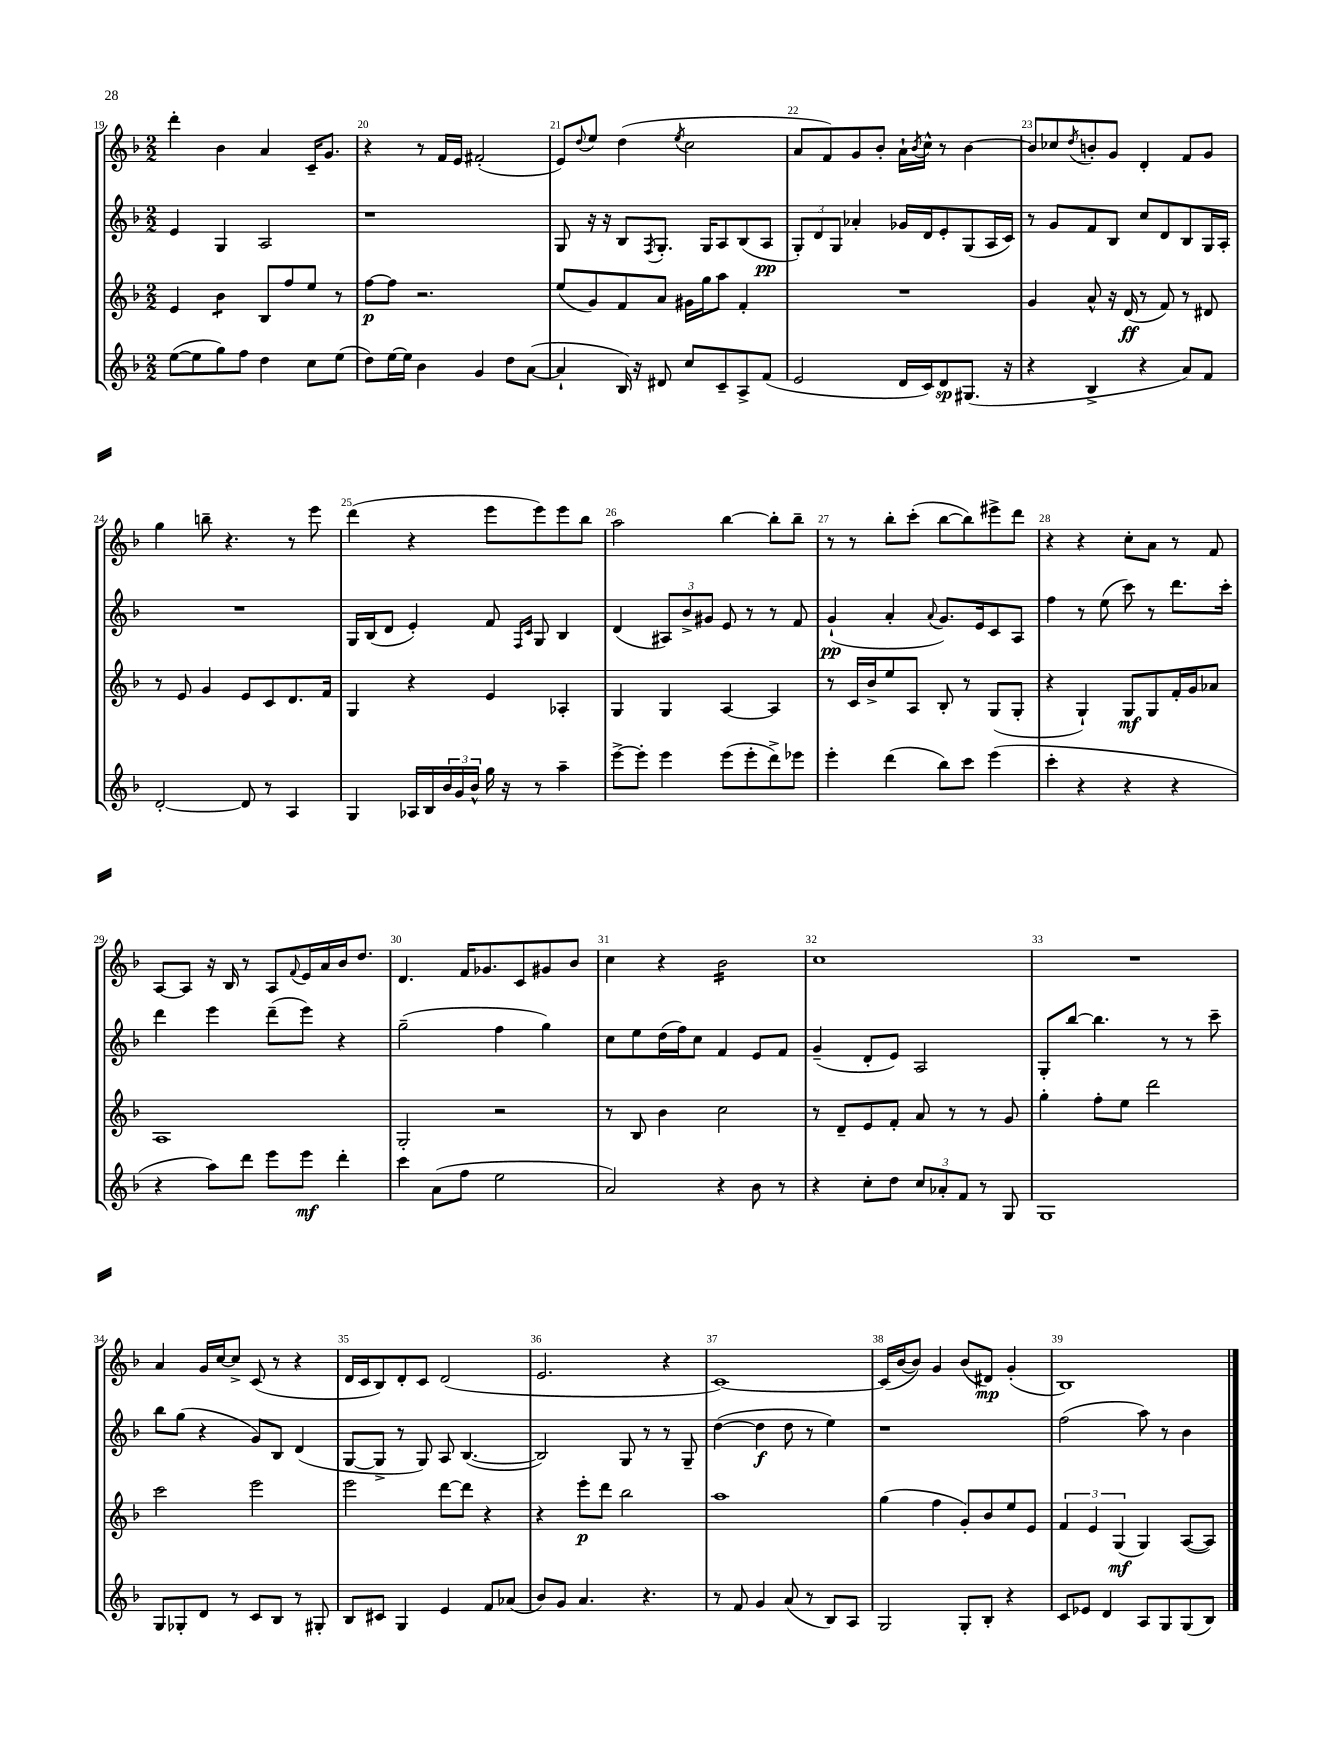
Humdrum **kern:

**kern	**kern	**kern	**kern
*staff4	*staff3	*staff2	*staff1
*clefG2	*clefG2	*clefG2	*clefG2
*k[b-]	*k[b-]	*k[b-]	*k[b-]
*M2/2	*M2/2	*M2/2	*M2/2
([8ee	4e	4e	4ddd'
8ee]	.	.	.
8gg)	4b-	4G	4b-
8ff	.	.	.
4dd	8B-	2A	4a
.	8ff	.	.
8cc	8ee	.	16c~
.	.	.	8.g
(8ee	8r	.	.
=	=	=	=
8dd)	[8ff	1r	4r
[16ee	8ff]	.	.
16ee]	.	.	.
4b-	2.r	.	8r
.	.	.	16f
.	.	.	16e
4g	.	.	(2f#'
8dd	.	.	.
([8a	.	.	.
=	=	=	=
4a`]	(8ee	8G	8e)
.	.	.	8qqdd
.	8g)	16r	8ee
.	.	16r	.
16B-)	8f	8B-	(4dd
16r	.	.	.
.	.	8qF	.
8d#	8a	8.G'	.
.	.	.	8qee
8cc	16g#	.	2cc
.	16gg	16G	.
8c~	8aa	8A	.
8A^	4f'	(8B-	.
(8f	.	8A	.
=	=	=	=
2e	1r	12G')	8a
.	.	12d	.
.	.	.	8f)
.	.	12G	.
.	.	4a-'	8g
.	.	.	8b-'
16d	.	16g-	16a`
.	.	.	8qb-
16c)	.	16d	16cc^^
8d	.	8e'	8r
(8.G#	.	(8G	[4b-
.	.	16A	.
16r	.	16c)	.
=	=	=	=
4r	4g	8r	8b-]
.	.	8g	8cc-
.	.	.	8qdd
4B-^	8a^^	8f	8b'
.	16r	8B-	8g
.	(16d	.	.
4r	8r	8cc	4d'
.	8f)	8d	.
8a)	8r	8B-	8f
8f	8d#	16G	8g
.	.	16A'	.
=	=	=	=
[2d'	8r	1r	4gg
.	8e	.	.
.	4g	.	8bb~
.	.	.	4.r
8d]	8e	.	.
8r	8c	.	.
4A	8.d	.	8r
.	.	.	8eee
.	16f	.	.
=	=	=	=
4G	4G	16G	(4ddd
.	.	(16B-	.
.	.	8d	.
16A-	4r	4e')	4r
16B-	.	.	.
24b-	.	.	.
24g	.	.	.
24b-^^	.	.	.
16gg	4e	8f	8eee
16r	.	.	.
.	.	16qqF	.
.	.	16qqc	.
8r	.	8G	8eee)
4aa~	4A-'	4B-	8eee
.	.	.	8bb-
=	=	=	=
[8eee^	4G	(4d	2aa
8eee']	.	.	.
4eee	4G	12A#)	.
.	.	12b-^	.
.	.	12g#	.
(8eee	[4A	8e	[4bb-
8eee'	.	8r	.
8ddd^)	4A]	8r	8bb-']
8eee-	.	8f	8bb-~
=	=	=	=
4eee'	8r	(4g`	8r
.	16c	.	8r
.	16b-^	.	.
(4ddd	8ee	4a'	8bb-'
.	8A	.	(8ccc'
.	.	8qqa	.
8bb-)	8B-'	8.g)	[8bb-
8ccc	8r	.	8bb-])
.	.	16e	.
(4eee	(8G	8c	8eee#^
.	8G'	8A	8ddd
=	=	=	=
4ccc'	4r	4ff	4r
4r	4G`)	8r	4r
.	.	(8ee	.
4r	8G	8ccc)	8cc'
.	8G	8r	8a
4r	16f'	8.ddd	8r
.	16g	.	.
.	8a-	.	8f
.	.	16ccc'	.
=	=	=	=
4r	1A	4ddd	[8A
.	.	.	8A]
8aa)	.	4eee	16r
.	.	.	16B-
8ddd	.	.	8r
8eee	.	(8ddd~	8A
.	.	.	8qqf
8eee	.	8eee)	16e
.	.	.	16a
4ddd'	.	4r	16b-
.	.	.	8.dd
=	=	=	=
4ccc	2G'	(2gg~	4.d
(8a	.	.	.
8ff	.	.	16f
.	.	.	8.g-
2ee	2r	4ff	.
.	.	.	8c
.	.	4gg)	8g#
.	.	.	8b-
=	=	=	=
2a)	8r	8cc	4cc
.	8B-	8ee	.
.	4b-	(16dd	4r
.	.	16ff)	.
.	.	8cc	.
4r	2cc	4f	2b-
8b-	.	8e	.
8r	.	8f	.
=	=	=	=
4r	8r	(4g~	1cc
.	8d~	.	.
8cc'	8e	8d'	.
8dd	8f'	8e)	.
12cc	8a	2A	.
12a-'	.	.	.
.	8r	.	.
12f	.	.	.
8r	8r	.	.
8G	8g	.	.
=	=	=	=
1G	4gg'	8G'	1r
.	.	[8bb-	.
.	8ff'	4.bb-]	.
.	8ee	.	.
.	2ddd	.	.
.	.	8r	.
.	.	8r	.
.	.	8ccc~	.
=	=	=	=
8G	2ccc	8bb-	4a
8G-'	.	(8gg	.
8d	.	4r	16g
.	.	.	[16cc
8r	.	.	8cc^]
8c	2eee	8g)	(8c
8B-	.	8B-	8r
8r	.	(4d	4r
8G#'	.	.	.
=	=	=	=
8B-	2eee	[8G	16d
.	.	.	16c
8c#	.	8G^]	8B-)
4G	.	8r	8d'
.	.	8G)	8c
4e	[8ddd	8A	(2d
.	8ddd]	([4.B-	.
8f	4r	.	.
(8a-	.	.	.
=	=	=	=
8b-)	4r	2B-])	2.e
8g	.	.	.
4.a	8eee'	.	.
.	8ddd	.	.
.	2bb-	8G	.
4.r	.	8r	.
.	.	8r	4r
.	.	8G~	.
=	=	=	=
8r	1aa	([4dd	[1c)
8f	.	.	.
4g	.	4dd]	.
(8a	.	8dd	.
8r	.	8r	.
8B-)	.	4ee)	.
8A	.	.	.
=	=	=	=
2G	(4gg	1r	(16c]
.	.	.	[16b-
.	.	.	8b-])
.	4ff	.	4g
8G'	8g')	.	(8b-
8B-'	8b-	.	8d#)
4r	8ee	.	(4g'
.	8e	.	.
=	=	=	=
8c	6f	(2ff	1B-)
8e-	.	.	.
.	6e	.	.
4d	.	.	.
.	(6G	.	.
8A	4G)	8aa)	.
8G	.	8r	.
(8G	([8A	4b-	.
8B-)	8A])	.	.
==	==	==	==
*-	*-	*-	*-
